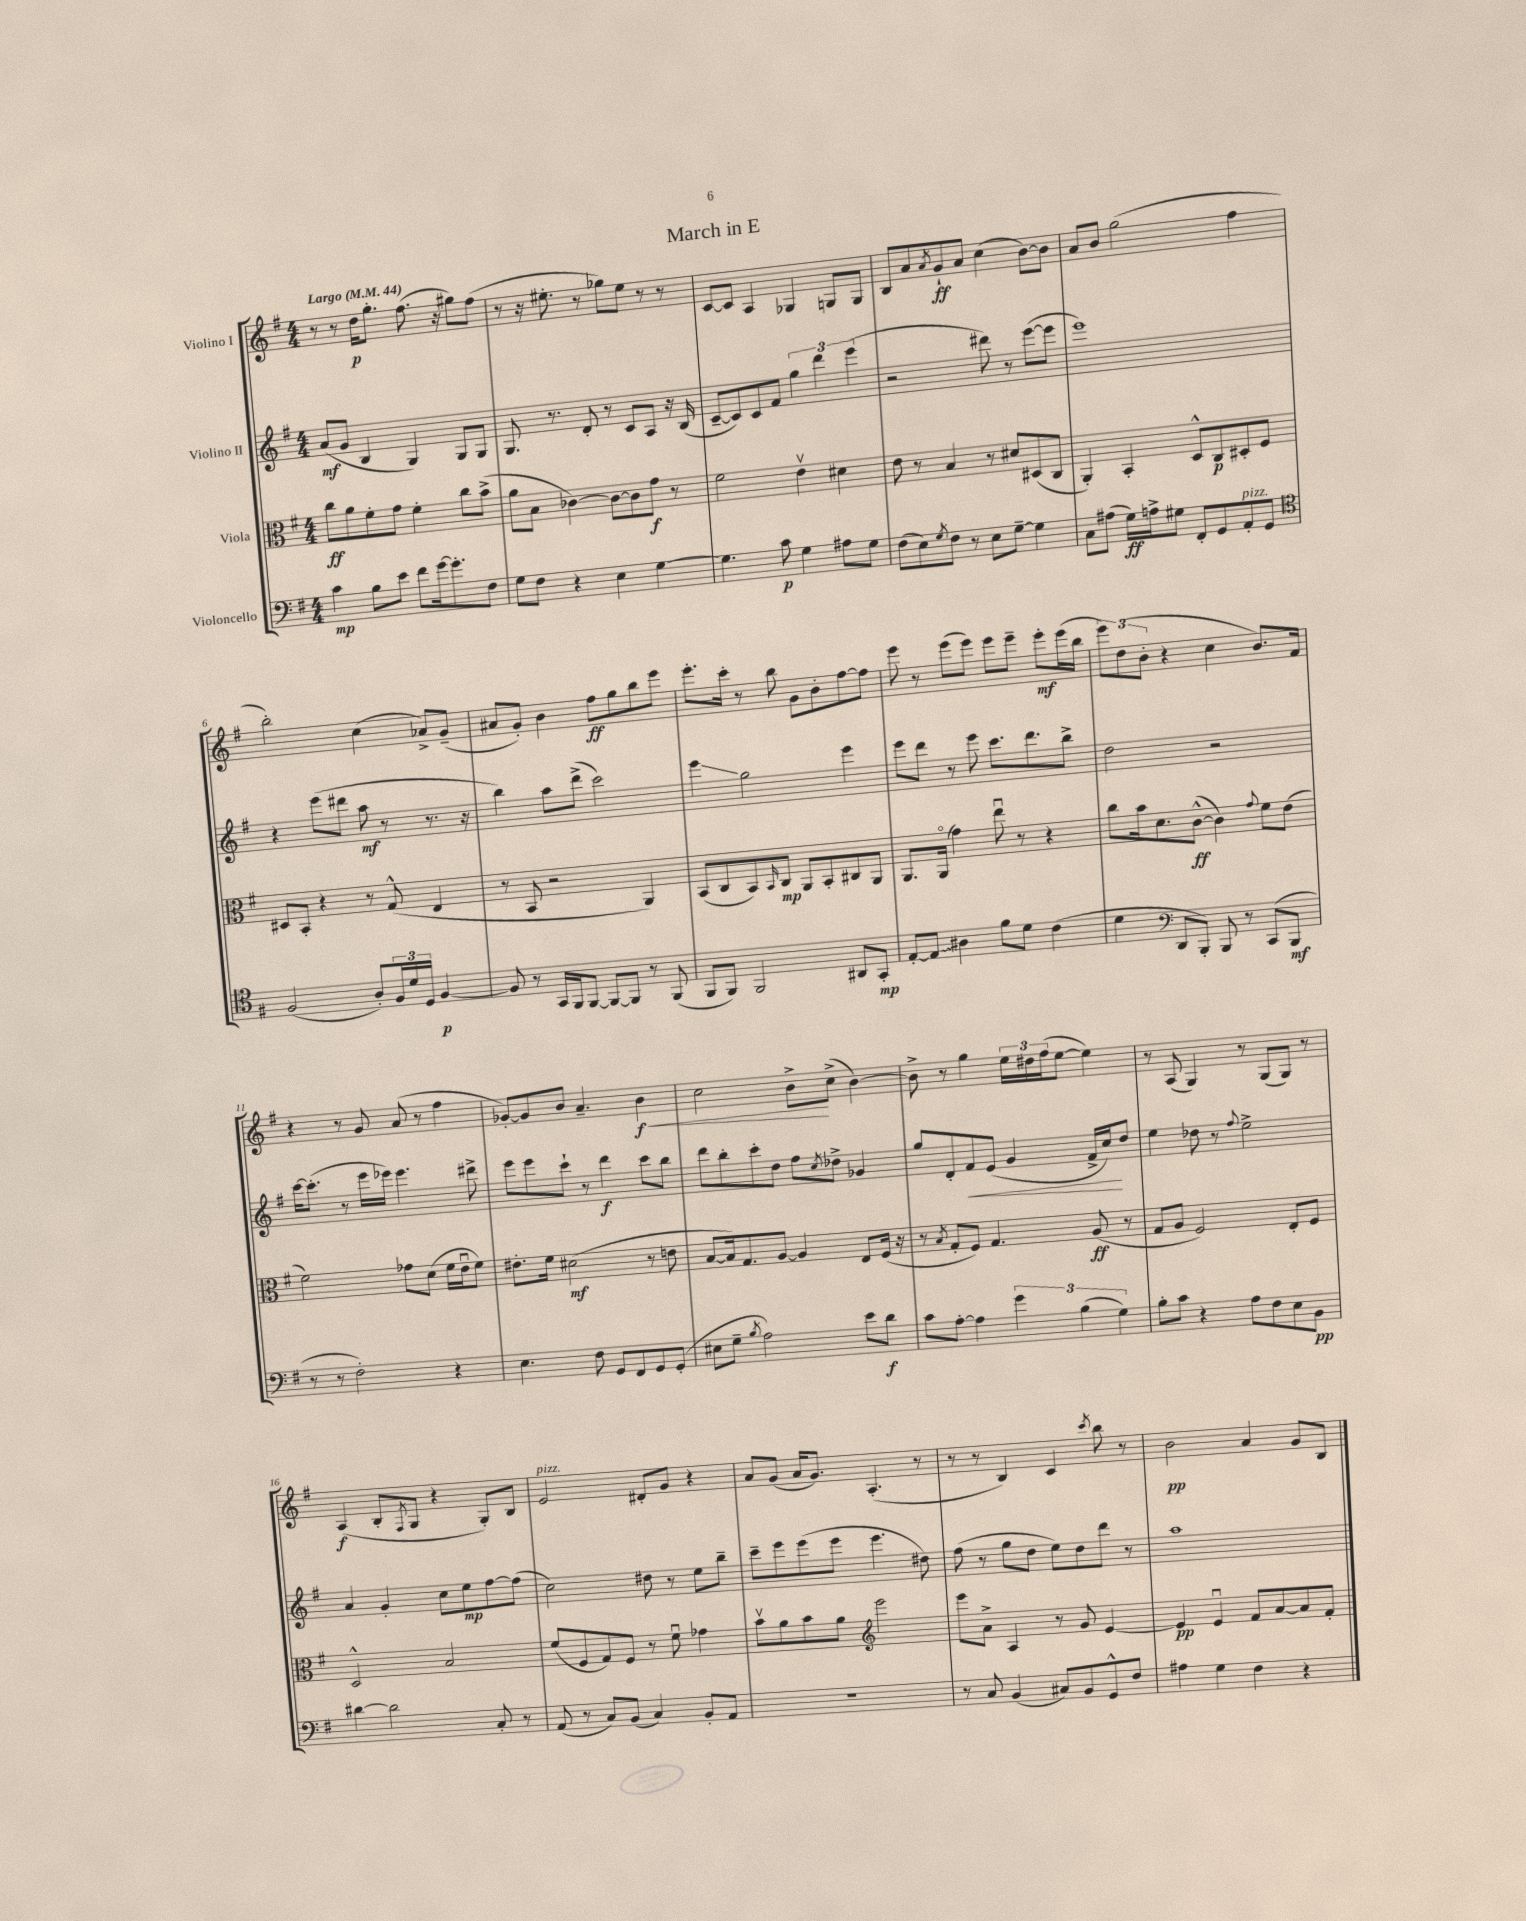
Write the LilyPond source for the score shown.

\header { title = "March in E" }
<<
\new StaffGroup <<
\new Staff = "s0" \with { instrumentName = "Violino I" } {
    \clef treble \key g \major \numericTimeSignature \time 4/4 \tempo "Largo" 4 = 44
    r8 r8 d''16\p g''8.-. fis''8.( r16 gis''8) fis''8( |
    r8 r16 eis''8.-. r8 ges''8) eis''8 r8 r8 |
    c'8~ c'8 a4 ges4 g8 g8 |
    b8 a'8 \acciaccatura { a'8 } g'8-!\ff a'8 c''4( b'8~) b'8 |
    a'8 b'8 g''2( fis''4 |
    b''2-.) c''4( aes'8->) g'8--( |
    ais'8 g'8-.) b'4 fis''8\ff g''8 b''8 e'''8 |
    e'''8.-. c'''16-. r8 b''8 g'8 b'8-. fis''8~ fis''8 |
    e'''8 r8 e'''8( e'''8) e'''8 e'''8-- e'''8-.\mf e'''16( b''16 |
    \tuplet 3/2 { e'''8) d''8( b'8-. } r4 c''4 b'8.) fis'16 |
    r4 r8 g'8 a'8( r8 fis''4 |
    ges'8~-.) ges'8 b'8 a'4.-- b'4\f\< |
    c''2 b'8->\! c''8->( b'4~) |
    b'8-> r8 g''4 \tuplet 3/2 { e''16 dis''16 fis''16( } e''8~ e''4) |
    r8 a8( g4) r8 g8( g8) r8 |
    a4\f( b8-. \acciaccatura { fis8 } g8 r4 g8-.) b8 |
    e'2^\markup { \italic "pizz." } dis'8-. g'8 r4 |
    a'8 g'8( a'16 g'8.) a4.-.( r8 |
    r8 r8 b4) c'4 \acciaccatura { c'''8 } b''8 r8 |
    b'2\pp a'4 g'8 b8 \bar "|." |
}
\new Staff = "s1" \with { instrumentName = "Violino II" } {
    \clef treble \key g \major \numericTimeSignature \time 4/4
    a'8\mf( g'8 b4 g4) g8 g8 |
    g8. r8. d'8-. r8 c'8 a8 r16 b16( |
    c'8~-- c'8) c'8 fis'8 \tuplet 3/2 { g''4 d'''4 e'''4( } |
    r2 dis'''8) r8 e'''8~( e'''8 |
    e'''1) |
    r4 e'''8( dis'''8 a''8\mf r8 r8. r16 |
    b''4) a''8 d'''8->( c'''2) |
    e'''4\glissando g''2 e'''4 |
    e'''8 d'''8 r8 e'''8 c'''8. d'''8. b''8-> |
    d''2 r2 |
    c'''16~ c'''8.-.( r8 e'''16 ees'''16) ees'''4. dis'''8-> |
    e'''8 e'''8 c'''8-! r8 d'''4\f c'''8 b''8 |
    d'''8 b''8-. c'''8-. d''8 fis''8 \acciaccatura { c''8 } des''8-> ges'4 |
    g''8 d'8-. fis'8\< e'8( g'4 fis'16-> c''16\!) d''8 |
    e''4 des''8 r8 \appoggiatura { fis''8 } e''2-> |
    a'4 g'4-. c''8 e''8\mp fis''8~ fis''8( |
    c''2) dis''8 r8 e''8 b''8-- |
    c'''8-- e'''8 e'''8( e'''8 e'''4. dis''8) |
    fis''8( r8 g''8 d''8 e''8) d''8 d'''8 r8 |
    a''1 \bar "|." |
}
\new Staff = "s2" \with { instrumentName = "Viola" } {
    \clef alto \key g \major \numericTimeSignature \time 4/4
    c''8\ff a'8 fis'8-. g'8 fis'4-. c''8 b'8->( |
    a'8 b8 ces'4~) ces'8~ ces'8 g'8\f r8 |
    fis'2 e'4\upbow dis'4 |
    e'8 r8 b4 r8 dis'8 dis8( c8 |
    a,4-.) b,4-. d8-^ c8\p dis8-. fis8 |
    dis8 b,8-. r4 r8 g8-^( e4 |
    r8 b,8 r2 a,4) |
    b,8( c8 b,8) \grace { b,16 } c8\mp a,8 b,8-. cis8 a,8 |
    a,8. a,16\flageolet( g'4) e''8\downbow r8 r4 |
    c''8 b'16 d'8. c'8~-^\ff( c'4) \appoggiatura { g'8 } fis'8 e'8( |
    fis'2) ges'8 d'8( fis'16 e'16\downbow fis'8) |
    eis'8.-. fis'16 dis'2\mf( r8 e'8 |
    b8~ b16) g8. a8~ a4 e8 fis16( r16 |
    r8 \acciaccatura { b8 } g8-. fis8) g4. a8\ff( r8 |
    g8 a8 fis2) e8-. fis8 |
    d2-^ b2 |
    fis'8( fis8 g8) fis8 r8 fis'8\downbow ges'4 |
    b'8\upbow a'8 b'8 a'8 \clef treble e'''2 |
    e'''8 a'8-> a4 r8 g'8 e'4~ |
    e'4\pp e'4\downbow fis'8 a'8~ a'8 fis'8-. \bar "|." |
}
\new Staff = "s3" \with { instrumentName = "Violoncello" } {
    \clef bass \key g \major \numericTimeSignature \time 4/4
    c'4\mp b8 e'8 fis'8 g'16~ g'8.-. fis8 |
    g8 fis8 r4 e4 g4~ |
    g4. c'8\p g4 ais8 g8 |
    fis8( e8) \acciaccatura { g8 } fis8 r8 e8 g8~-- g4 |
    c8 ais8( g16\ff) a16-> gis8 fis,8-. g,8 a,8-.^\markup { \italic "pizz." } g,8 |
    \clef tenor fis2( a8-.) \tuplet 3/2 { fis16 d'16 d16 } fis4~\p |
    fis8 r8 g,16 fis,16 fis,8~ fis,8~ fis,8 r8 fis,8( |
    fis,8 fis,8) fis,2 ais,8 g,8-.\mp |
    e8~-. \once \override Glissando.style = #'zigzag e8\glissando ais4 fis'8 d'8 c'4( |
    d'4 \clef bass d,8 b,,8-.) b,,8 r8 c,8( b,,8\mf |
    r8 r8 fis2-.) r4 |
    e4. fis8 g,8 fis,8 g,8 g,8-.( |
    eis8 g8-- \acciaccatura { b8 } a2) e'8 d'8\f |
    c'8 a8~-. a4 \tuplet 3/2 { g'4 b4( g4) } |
    b8-. c'8 r4 a8 fis8 e8 b,8\pp |
    dis'4~ dis'2 c8-. r8 |
    a,8( r8 c8) b,8( c4) b,8-. a,8 |
    r1 |
    r8 c8 b,4( cis8) b,8 g,8-^ fis8 |
    ais4 g4 fis4 r4 \bar "|." |
}
>>
>>
